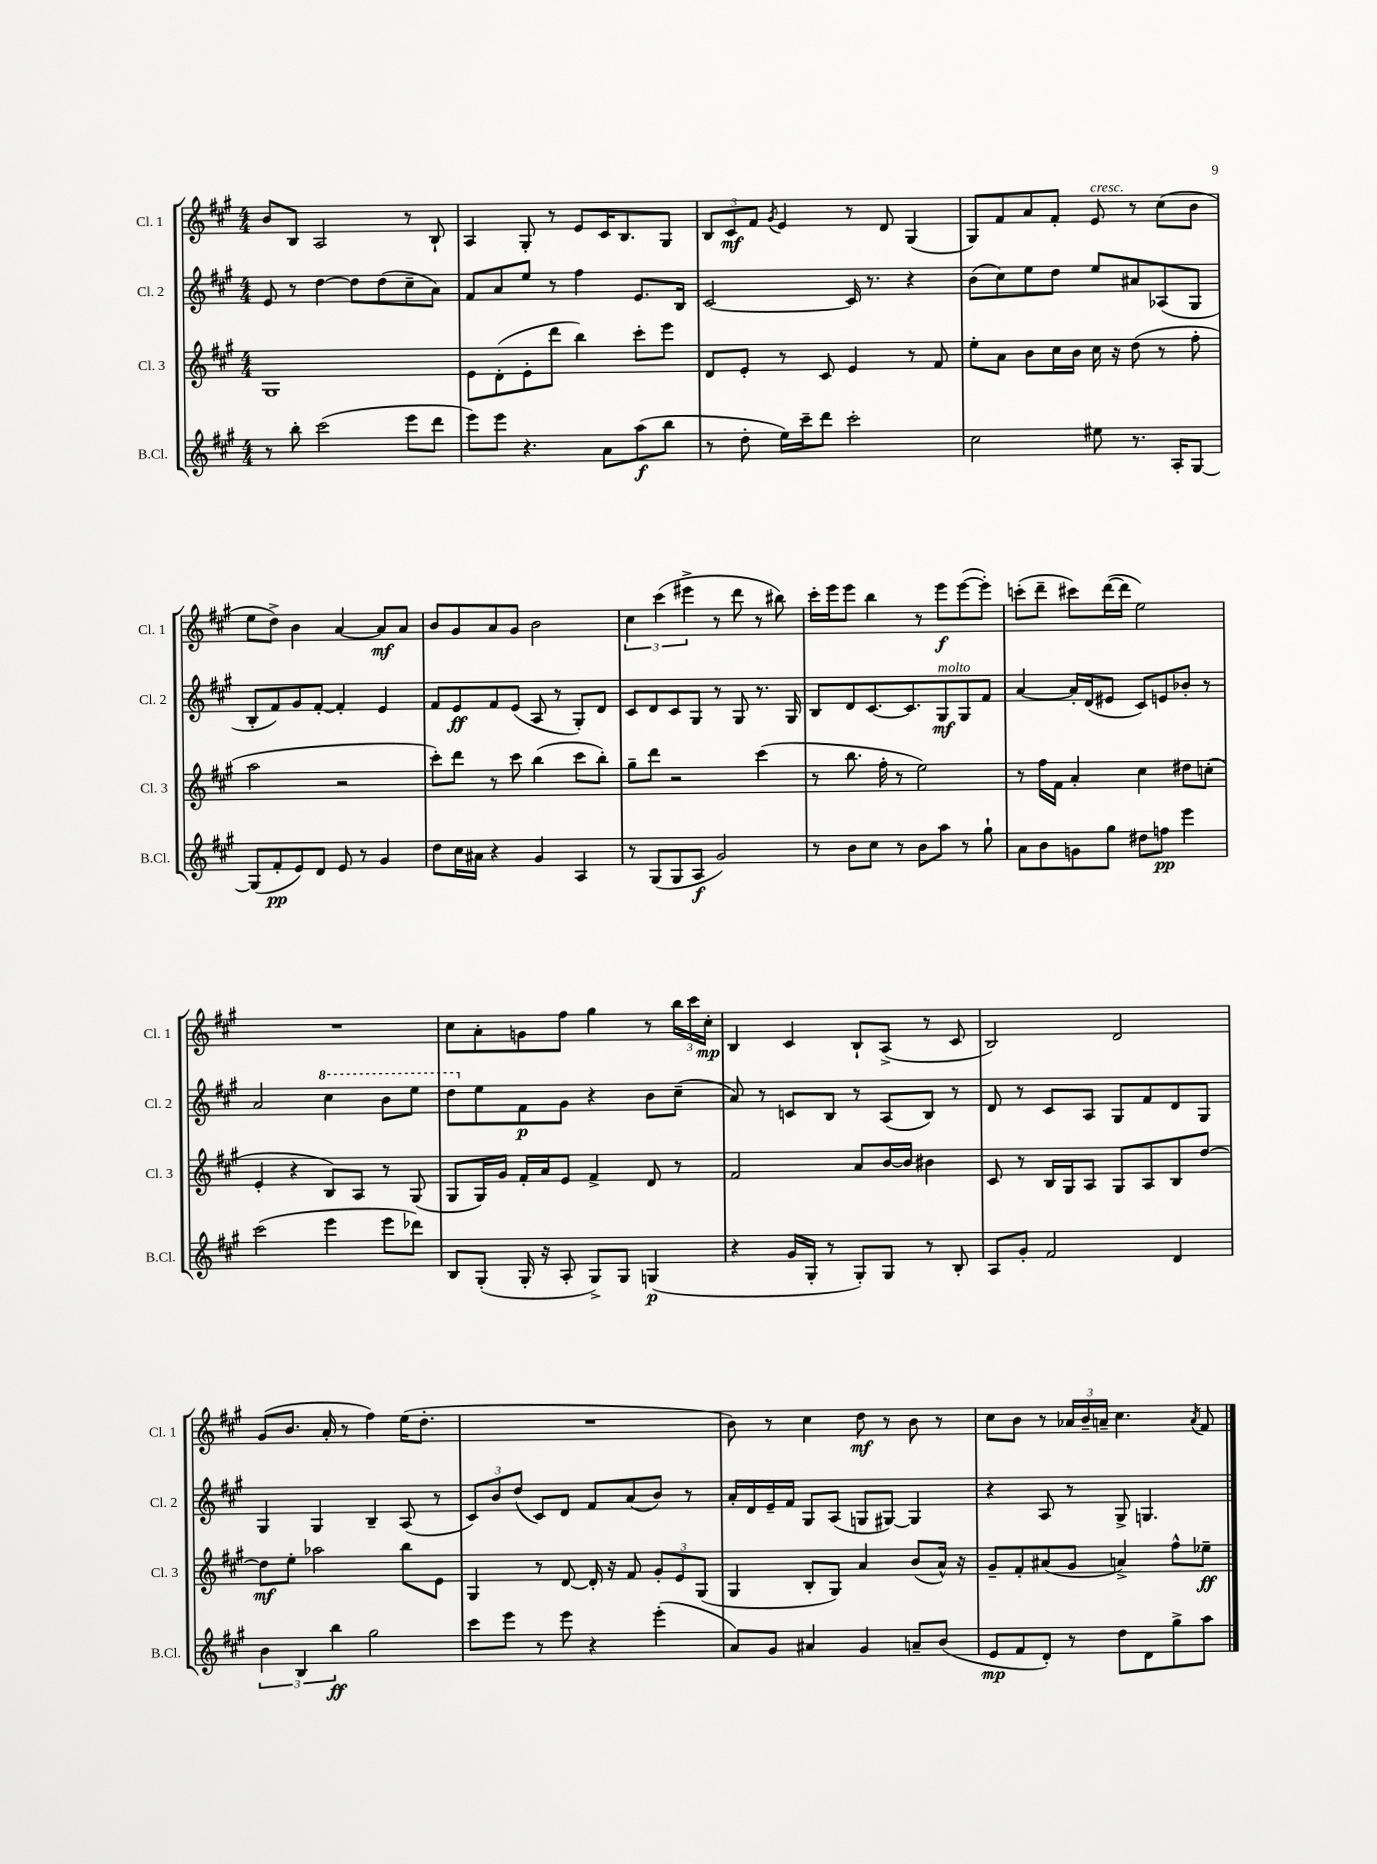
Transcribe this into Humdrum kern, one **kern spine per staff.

**kern	**dynam	**kern	**dynam	**kern	**dynam	**kern	**dynam
*part4	*part4	*part3	*part3	*part2	*part2	*part1	*part1
*staff4	*staff4	*staff3	*staff3	*staff2	*staff2	*staff1	*staff1
*I"B.Cl.	*	*I"Cl. 3	*	*I"Cl. 2	*	*I"Cl. 1	*
*I'B.Cl.	*	*I'Cl. 3	*	*I'Cl. 2	*	*I'Cl. 1	*
*clefG2	*	*clefG2	*	*clefG2	*	*clefG2	*
*k[f#c#g#]	*	*k[f#c#g#]	*	*k[f#c#g#]	*	*k[f#c#g#]	*
*M4/4	*	*M4/4	*	*M4/4	*	*M4/4	*
=7	=7	=7	=7	=7	=7	=7	=7
8r	.	1G#	.	8e/	.	8b/L	.
8bb'\	.	.	.	8r	.	8B/J	.
(2ccc#\	.	.	.	[4dd\	.	2A/	.
.	.	.	.	8dd\L]	.	.	.
.	.	.	.	(8dd\	.	.	.
8eee\L	.	.	.	8cc#~\	.	8r	.
8ddd\J	.	.	.	8a\J)	.	8B`/	.
=8	=8	=8	=8	=8	=8	=8	=8
8eee\L)	.	8e\L	.	8f#/L	.	4A/	.
8eee\J	.	(8d'\	.	8a/	.	.	.
4.r	.	8e'\	.	8ee/J	.	8G#'/	.
.	.	8ddd\J	.	8r	.	8r	.
.	.	4bb\)	.	4ff#\	.	8e/L	.
8a\L	.	.	.	.	.	16c#/K	.
.	.	.	.	.	.	8.B/	.
(8aa\	f	8ccc#'\L	.	8.e/L	.	.	.
8bb\J	.	8eee\J	.	.	.	8G#/J	.
.	.	.	.	16B/Jk	.	.	.
=9	=9	=9	=9	=9	=9	=9	=9
8r	.	8d/L	.	[2c#/	.	12B/L	.
.	.	.	.	.	.	12c#/	mf
8dd'\	.	8e'/J	.	.	.	.	.
.	.	.	.	.	.	12f#/J	.
.	.	.	.	.	.	8qg#/	.
16ee\LL)	.	8r	.	.	.	4e/	.
16ccc#~\J	.	.	.	.	.	.	.
8ddd\J	.	8c#/	.	.	.	.	.
2ccc#'\	.	4e/	.	16c#/]	.	8r	.
.	.	.	.	8.r	.	.	.
.	.	.	.	.	.	8d/	.
.	.	8r	.	4r	.	(4G#/	.
.	.	8f#/	.	.	.	.	.
=10	=10	=10	=10	=10	=10	=10	=10
2cc#\	.	8ee'\L	.	(8b\L	.	8G#/L)	.
.	.	8a\J	.	8cc#\)	.	8f#/	.
.	.	8b\L	.	8ee\	.	8a/	.
.	.	16cc#\L	.	8dd\J	.	8f#'/J	.
.	.	16b\JJ	.	.	.	.	.
!	!	!	!	!	!	!LO:TX:a:i:t=cresc.	!
8ee#X\	.	16cc#\	.	8ee/L	.	8e/	.
.	.	16r	.	.	.	.	.
8.r	.	(8dd\	.	8a#X/	.	8r	.
.	.	8r	.	(8A-X/	.	(8cc#\L	.
16A'/KL	.	.	.	.	.	.	.
[8G#/J	.	8ff#'\	.	8G#/J	.	8b\J	.
!!LO:LB:g=z
=11	=11	=11	=11	=11	=11	=11	=11
(8G#/L]	.	2aa\	.	8B'/L	.	8ee\L	.
8f#'/	pp	.	.	8f#/)	.	8dd^\J)	.
8e/)	.	.	.	8g#/	.	4b\	.
8d/J	.	.	.	[8f#'/J	.	.	.
8e/	.	2r	.	4f#'/]	.	[4a/	.
8r	.	.	.	.	.	.	.
4g#/	.	.	.	4e/	.	8a/L]	mf
.	.	.	.	.	.	8a/J	.
=12	=12	=12	=12	=12	=12	=12	=12
8dd\L	.	8ccc#'\L)	.	8f#/L	.	8b/L	.
16cc#\L	.	8ddd\J	.	8e/	ff	8g#/	.
16a#X\JJ	.	.	.	.	.	.	.
4r	.	8r	.	8f#/	.	8a/	.
.	.	8ccc#\	.	(8e/J	.	8g#/J	.
4g#/	.	(4bb\	.	8A/	.	2b\	.
.	.	.	.	8r	.	.	.
4A/	.	8ccc#\L	.	8G#'/L)	.	.	.
.	.	8bb'\J)	.	8d/J	.	.	.
=13	=13	=13	=13	=13	=13	=13	=13
8r	.	8gg#~\L	.	8c#/L	.	6cc#\	.
(8G#/L	.	8ddd\J	.	8d/	.	.	.
.	.	.	.	.	.	(6ccc#\	.
8G#/	.	2r	.	8c#/	.	.	.
.	.	.	.	.	.	6eee#X^\	.
8A/J	f	.	.	8G#/J	.	.	.
2g#/)	.	.	.	8r	.	8r	.
.	.	.	.	8G#/	.	8ddd\	.
.	.	(4ccc#\	.	8.r	.	8r	.
.	.	.	.	.	.	8bb#X\)	.
.	.	.	.	16G#/	.	.	.
=14	=14	=14	=14	=14	=14	=14	=14
8r	.	8r	.	8B/L	.	16ccc#'\LL	.
.	.	.	.	.	.	16eee\J	.
8b\L	.	8.bb\	.	8d/	.	8eee\J	.
8cc#\J	.	.	.	[8.c#/	.	4bb\	.
.	.	16ff#'\	.	.	.	.	.
8r	.	8r	.	.	.	.	.
.	.	.	.	8.c#/]	.	.	.
8b\L	.	2ee\)	.	.	.	8r	.
!	!	!	!	!LO:TX:a:i:t=molto	!	!	!
8aa\J	.	.	.	8G#/	mf	8eee\L	f
8r	.	.	.	8G#/	.	([8eee\	.
8gg#`\	.	.	.	8f#/J	.	8eee'\J])	.
=15	=15	=15	=15	=15	=15	=15	=15
8a\L	.	8r	.	[4a/	.	(8cccn'\L	.
8b\	.	16ff#\LL	.	.	.	8ddd~\J	.
.	.	16f#\JJ	.	.	.	.	.
8gn\	.	4a'/	.	16a'/LL]	.	8ccc#X\L)	.
.	.	.	.	(16d/J	.	.	.
8gg#\J	.	.	.	8e#X/J	.	([16ddd\L	.
.	.	.	.	.	.	16ddd\JJ]	.
8dd#X\L	.	4cc#\	.	8c#/L)	.	2ee\)	.
8ffn\J	pp	.	.	8en/	.	.	.
4eee\	.	8dd#X\L	.	8b-X'/J	.	.	.
.	.	(8ccn'\J	.	8r	.	.	.
!!LO:LB:g=z
=16	=16	=16	=16	=16	=16	=16	=16
(2ccc#\	.	4e'/	.	2a/	.	1r	.
.	.	4r	.	.	.	.	.
*	*	*	*	*8va	*	*	*
4eee\	.	8B/L)	.	4ccc#\	.	.	.
.	.	8A/J	.	.	.	.	.
8eee\L	.	8r	.	8bb\L	.	.	.
8ddd-X\J)	.	(8G#/	.	8eee\J	.	.	.
=17	=17	=17	=17	=17	=17	=17	=17
8B/L	.	8G#/L	.	8ddd\L	.	8cc#\L	.
*	*	*	*	*X8va	*	*	*
(8G#'/J	.	16G#/L)	.	8ee\	.	8a'\	.
.	.	16g#/JJ	.	.	.	.	.
16G#'/	.	16f#'/LL	.	8f#\	p	8gn\	.
16r	.	16a/J	.	.	.	.	.
8A'/	.	8e/J	.	8g#\J	.	8ff#\J	.
8G#^/L)	.	4f#^/	.	4r	.	4gg#\	.
8G#/J	.	.	.	.	.	.	.
(4Gn/	p	8d/	.	8b\L	.	8r	.
.	.	8r	.	(8cc#~\J	.	24bb\LL	.
.	.	.	.	.	.	24ccc#\	.
.	.	.	.	.	.	24cc#'\JJ	mp
=18	=18	=18	=18	=18	=18	=18	=18
4r	.	2f#/	.	8a/)	.	4B/	.
.	.	.	.	8r	.	.	.
16g#/LL	.	.	.	8cn/L	.	4c#/	.
16G#'/JJ	.	.	.	.	.	.	.
8r	.	.	.	8B/J	.	.	.
8G#'/L)	.	8a/L	.	8r	.	8B`/L	.
8G#/J	.	[16b/L	.	(8A/L	.	(8A^/J	.
.	.	16b/JJ]	.	.	.	.	.
8r	.	4b#X\	.	8B/J)	.	8r	.
8B'/	.	.	.	8r	.	8c#/	.
=19	=19	=19	=19	=19	=19	=19	=19
8A/L	.	8c#/	.	8d/	.	2B/)	.
8g#'/J	.	8r	.	8r	.	.	.
2f#/	.	16B/LL	.	8c#/L	.	.	.
.	.	16G#/J	.	.	.	.	.
.	.	8A/J	.	8A/J	.	.	.
.	.	8G#/L	.	8G#/L	.	2d/	.
.	.	8A/	.	8f#/	.	.	.
4d/	.	8B/	.	8d/	.	.	.
.	.	[8dd/J	.	8G#/J	.	.	.
!!LO:LB:g=z
=20	=20	=20	=20	=20	=20	=20	=20
6b\	.	8dd\L]	mf	4G#/	.	(8g#/L	.
.	.	8ee'\J	.	.	.	8.b/J	.
6B/	.	.	.	.	.	.	.
.	.	2aa-X\	.	4G#/	.	.	.
.	.	.	.	.	.	16a'/	.
6bb\	ff	.	.	.	.	.	.
.	.	.	.	.	.	8r	.
2gg#\	.	.	.	4B~/	.	4ff#\)	.
.	.	8bb\L	.	(8A/	.	(16ee\KL	.
.	.	.	.	.	.	8.dd'\J	.
.	.	8e\J	.	8r	.	.	.
=21	=21	=21	=21	=21	=21	=21	=21
8ccc#\L	.	4G#/	.	12c#/L)	.	1r	.
.	.	.	.	12b/	.	.	.
8eee\J	.	.	.	.	.	.	.
.	.	.	.	(12dd/J	.	.	.
8r	.	8r	.	8c#/L)	.	.	.
8eee\	.	[8d/	.	8d/J	.	.	.
4r	.	16d'/]	.	8f#/L	.	.	.
.	.	16r	.	.	.	.	.
.	.	8f#/	.	(8a/	.	.	.
(4eee'\	.	12g#'/L	.	8b/J)	.	.	.
.	.	12e/	.	.	.	.	.
.	.	.	.	8r	.	.	.
.	.	(12G#/J	.	.	.	.	.
=22	=22	=22	=22	=22	=22	=22	=22
8a/L)	.	4G#/	.	16a'/LL	.	8b\)	.
.	.	.	.	16d/	.	.	.
8g#/J	.	.	.	16e~/	.	8r	.
.	.	.	.	16f#/JJ	.	.	.
4a#X/	.	8B'/L	.	8G#/L	.	4cc#\	.
.	.	8G#/J)	.	(8A/J	.	.	.
4g#/	.	4a/	.	8Gn/L	.	8dd\	mf
.	.	.	.	[8G#X/J)	.	8r	.
8an~/L	.	(8b/L	.	4G#/]	.	8b\	.
(8b/J	.	16a^^/Jk)	.	.	.	8r	.
.	.	16r	.	.	.	.	.
=23	=23	=23	=23	=23	=23	=23	=23
8e/L	mp	8g#~/L	.	4r	.	8cc#\L	.
8f#/	.	8f#'/	.	.	.	8b\J	.
8d'/J)	.	(8a#X/	.	8A/	.	8r	.
8r	.	8g#/J	.	8r	.	24a-X/LL	.
.	.	.	.	.	.	24b~/	.
.	.	.	.	.	.	24an~/JJ	.
8dd\L	.	4an^/)	.	8G#^/	.	4.cc#\	.
8d\	.	.	.	4.Gn/	.	.	.
8gg#^\	.	8ff#^^\L	.	.	.	.	.
.	.	.	.	.	.	8qa/	.
8aa\J	.	8ee-X~\J	ff	.	.	8f#/	.
==	==	==	==	==	==	==	==
*-	*-	*-	*-	*-	*-	*-	*-
